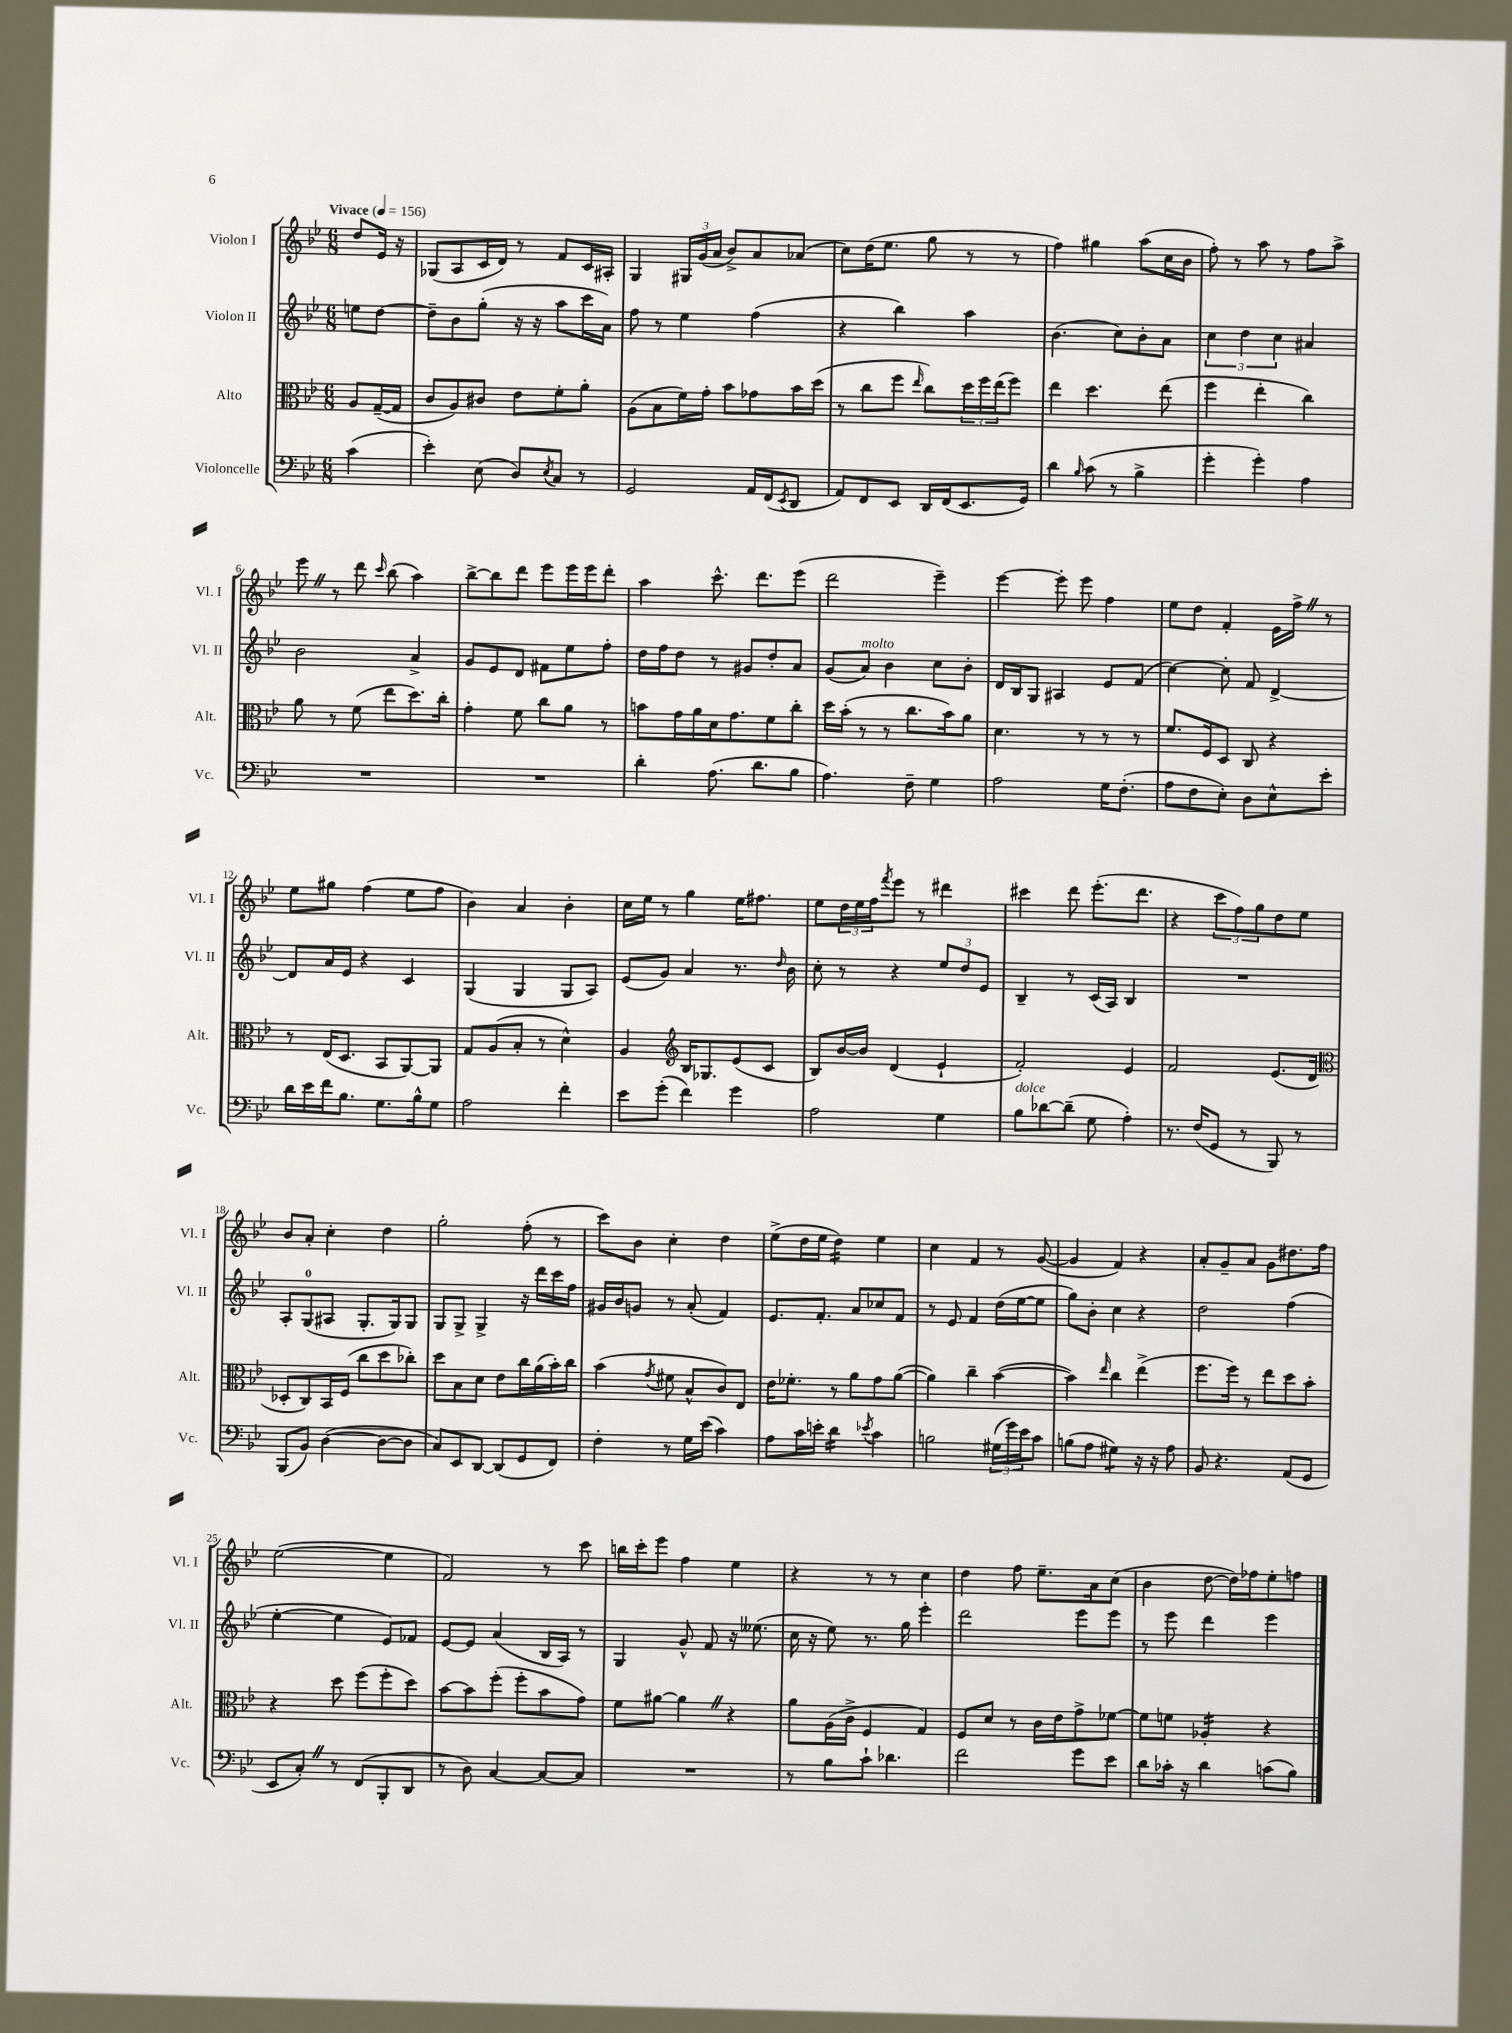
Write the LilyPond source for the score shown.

<<
\new StaffGroup <<
\new Staff = "s0" \with { instrumentName = "Violon I" shortInstrumentName = "Vl. I" } {
    \clef treble \key bes \major \numericTimeSignature \time 6/8 \partial 4 \tempo "Vivace" 4 = 156
    d''8 ees'16 r16 |
    ges8( a8 c'16 d'16) r8 f'8 c'16 ais16-. |
    g4 \tuplet 3/2 { gis16 g'16( a'16 } bes'8->) a'8 aes'8( |
    c''8) d''16( ees''8. g''8 r8 r8 |
    f''4) gis''4 a''8( c''16 bes'16 |
    f''8-.) r8 a''8 r8 f''8 a''8-> |
    ees'''8 \once \override BreathingSign.text = \markup { \musicglyph "scripts.caesura.straight" } \breathe r8 d'''8 \grace { c'''16 } bes''8( a''4) |
    bes''8~-> bes''8 d'''8 ees'''8 ees'''16 ees'''16 d'''8-. |
    a''4 c'''8.-^ d'''8. ees'''8( |
    d'''2 ees'''4--) |
    ees'''4~ ees'''8-. ees'''8 f''4 |
    ees''8 d''8 f'4-. ees'16 f''16-> \once \override BreathingSign.text = \markup { \musicglyph "scripts.caesura.straight" } \breathe r8 |
    ees''8 gis''8 f''4( ees''8 f''8 |
    bes'4) a'4 bes'4-. |
    c''16 ees''16 r8 g''4 ees''16 fis''8. |
    ees''8 \tuplet 3/2 { d''16 ees''16 f''16 } \acciaccatura { f'''8 } ees'''8 r8 dis'''4 |
    cis'''4 d'''8 ees'''8.-.( d'''8. |
    r4 \tuplet 3/2 { c'''8 f''8) g''8 } d''8 ees''8 |
    bes'8 a'8-. c''4-. d''4 |
    g''2-. f''8-.( r8 |
    c'''8) bes'8 c''4-. d''4 |
    ees''8->( d''16 ees''16 d''4:16) ees''4 |
    c''4 f'4 r8 g'8~( |
    g'4 f'4) r4 |
    a'8-. g'8-- a'8 g'8 dis''8. f''16 |
    ees''2~( ees''4 |
    f'2) r8 c'''8 |
    b''16 c'''16-. ees'''8 f''4 ees''4 |
    r4 r8 r8 c''4 |
    d''4 f''8 ees''8.-- a'16 c''8( |
    bes'4 d''8~ d''16) fes''16 ees''8-. f''8 \bar "|." |
}
\new Staff = "s1" \with { instrumentName = "Violon II" shortInstrumentName = "Vl. II" } {
    \clef treble \key bes \major \numericTimeSignature \time 6/8 \partial 4
    e''8 d''8~ |
    d''8-- bes'8 g''8-.( r16 r16 a''8 c'''16 a'16) |
    f''8 r8 ees''4 f''4( |
    r4 bes''4) a''4 |
    bes'4.( c''8) bes'8-. a'8 |
    \tuplet 3/2 { c''4 d''4 c''4 } ais'4 |
    bes'2 a'4-> |
    g'8 ees'8 d'8 fis'8 ees''8 f''8-. |
    d''16 f''16 d''8 r8 gis'8 d''8-. a'8 |
    g'8( a'8^\markup { \italic "molto" }) bes'4 c''8 bes'8-. |
    d'16 bes16 g8 ais4 ees'8 f'8( |
    c''4~) c''8-. f'8 d'4~-> |
    d'8 a'16 ees'16 r4 c'4 |
    g4( g4 g8 a8) |
    ees'8( g'8) a'4 r8. \grace { d''16 } bes'16 |
    c''8-. r8 r4 \tuplet 3/2 { ees''8 d''8 ees'8 } |
    bes4-- r8 c'16( a16) bes4 |
    R2. |
    a8-. g8-0( ais8 g8.-. g16) g8 |
    g8 g8-> g4-> r16 d'''16 c'''16 f''16 |
    gis'16 bes'16 g'8 r8 a'8-.( f'4) |
    ees'8. f'8.-. a'8 ces''8 f'8 |
    r8 ees'8 f'4 d''16( ees''16~ ees''8 |
    g''8) bes'8-. c''4 r4 |
    d''2 f''4( |
    ees''4~-. ees''4 ees'8) fes'8 |
    ees'8~ ees'8 a'4( bes16 a16) r8 |
    g4 g'8-^ f'8 r16 eeses''8.( |
    c''16 r16 ees''8) r8. g''16 ees'''4-. |
    d'''2 ees'''8 ees'''8 |
    r8 ees'''8 d'''4 ees'''4 \bar "|." |
}
\new Staff = "s2" \with { instrumentName = "Alto" shortInstrumentName = "Alt." } {
    \clef alto \key bes \major \numericTimeSignature \time 6/8 \partial 4
    a8 g16~--( g16 |
    c'8 a8) cis'8 ees'8 f'8-. a'8-. |
    a8( bes8 f'16) g'16-. bes'8 ges'8 bes'16 d''16( |
    r8 c''8 f''8 \grace { ees''16 } c''8) \tuplet 3/2 { d''16 f''16 ees''16( } f''8) |
    ees''4 d''4. ees''8( |
    f''4 ees''4-. c''4) |
    a'8 r8 f'8( ees''8 d''8.) c''16-. |
    g'4-. f'8 c''8 a'8 r8 |
    b'8 g'16 a'16 d'16 g'8. f'8 c''8-. |
    d''16 bes'16-.( r8 r8 c''8. bes'16) a'8 |
    d'4. r8 r8 r8 |
    f'8. f16 d8 c8 r4 |
    r8 ees16( d8. bes,8 a,8~) a,8 |
    g8 a8( bes8-. r8 d'4-^) |
    a4 \clef treble bes16 ges8. ees'8( c'8 |
    bes8) bes'16~ bes'16 d'4( ees'4-! |
    f'2-.) ees'4 |
    f'2 ees'8.( d'16 |
    \clef alto des8-. c8) bes,16 f16( c''8 d''8 ces''8-.) |
    d''8 bes8 d'8 ees'8 c''16 a'16( bes'16-.) c''16 |
    bes'4( \acciaccatura { g'8 } fis'8 bes8-^ c'8) ees8 |
    ees'16 fes'8.-. r8 a'8 g'8 a'8~( |
    a'4) c''4-- bes'4~( |
    bes'4) \grace { ees''16 } c''4 ees''4->( |
    f''8. f''16) r8 ees''8 d''8 bes'8-. |
    r4 d''8 f''8( f''8-. d''8) |
    bes'8~ bes'8 f''8-.( f''8-. bes'8 g'8) |
    f'8 ais'8~ ais'4 \once \override BreathingSign.text = \markup { \musicglyph "scripts.caesura.straight" } \breathe r4 |
    a'8 a16( c'16-> f4 g4) |
    f8 d'8 r8 c'16 ees'16 g'8-> fes'8~ |
    fes'8 f'8 aes4:16-. r4 \bar "|." |
}
\new Staff = "s3" \with { instrumentName = "Violoncelle" shortInstrumentName = "Vc." } {
    \clef bass \key bes \major \numericTimeSignature \time 6/8 \partial 4
    c'4( |
    ees'4-.) ees8( d8) \acciaccatura { ees8 } c8 r8 |
    g,2 a,16 f,16( \acciaccatura { ees,8 } d,8 |
    a,8) f,8 ees,8 d,16 f,16( ees,8. g,16) |
    d'4 \grace { bes16 } c'8( r8 bes4-> |
    g'4-. g'4-.) a4 |
    R2. |
    R2. |
    d'4-. a8.( d'8. bes8 |
    a4.) f8-- g4 |
    a2 g16 f8.-.( |
    a8 f8 ees8-.) d8 ees8-^ ees'8-. |
    d'16 ees'16 f'16 bes8. g8. bes16-^ g8 |
    a2 f'4-. |
    ees'8 g'8-.( f'4) g'4 |
    a2 g4 |
    bes8^\markup { \italic "dolce" } des'8~ des'8--( g8 a4-.) |
    r8. f16( g,8 r8 bes,,8) r8 |
    bes,,8( bes,8) d4~( d8~ d8 |
    c8) ees,8 d,8~ d,8( g,8 f,8) |
    f4-. r8 g16 ees'16( c'4) |
    a8 c'16 e'16-. d'4:16 \acciaccatura { ees'8 } c'4 |
    b2 \tuplet 3/2 { gis16( g'16) ees'16 } c'8 |
    b8( a8 gis4:8) r16 r16 a8 |
    bes,8 r4. a,8( g,8 |
    ees,8 c8-.) \once \override BreathingSign.text = \markup { \musicglyph "scripts.caesura.straight" } \breathe r8 f,8( bes,,8-. d,8 |
    r8 d8) c4~ c8~ c8 |
    R2. |
    r8 bes8 c'8-! des'4. |
    f'2 g'8 ees'8 |
    d'8 ces'16-. r16 d'4 c'8( bes8) \bar "|." |
}
>>
>>
